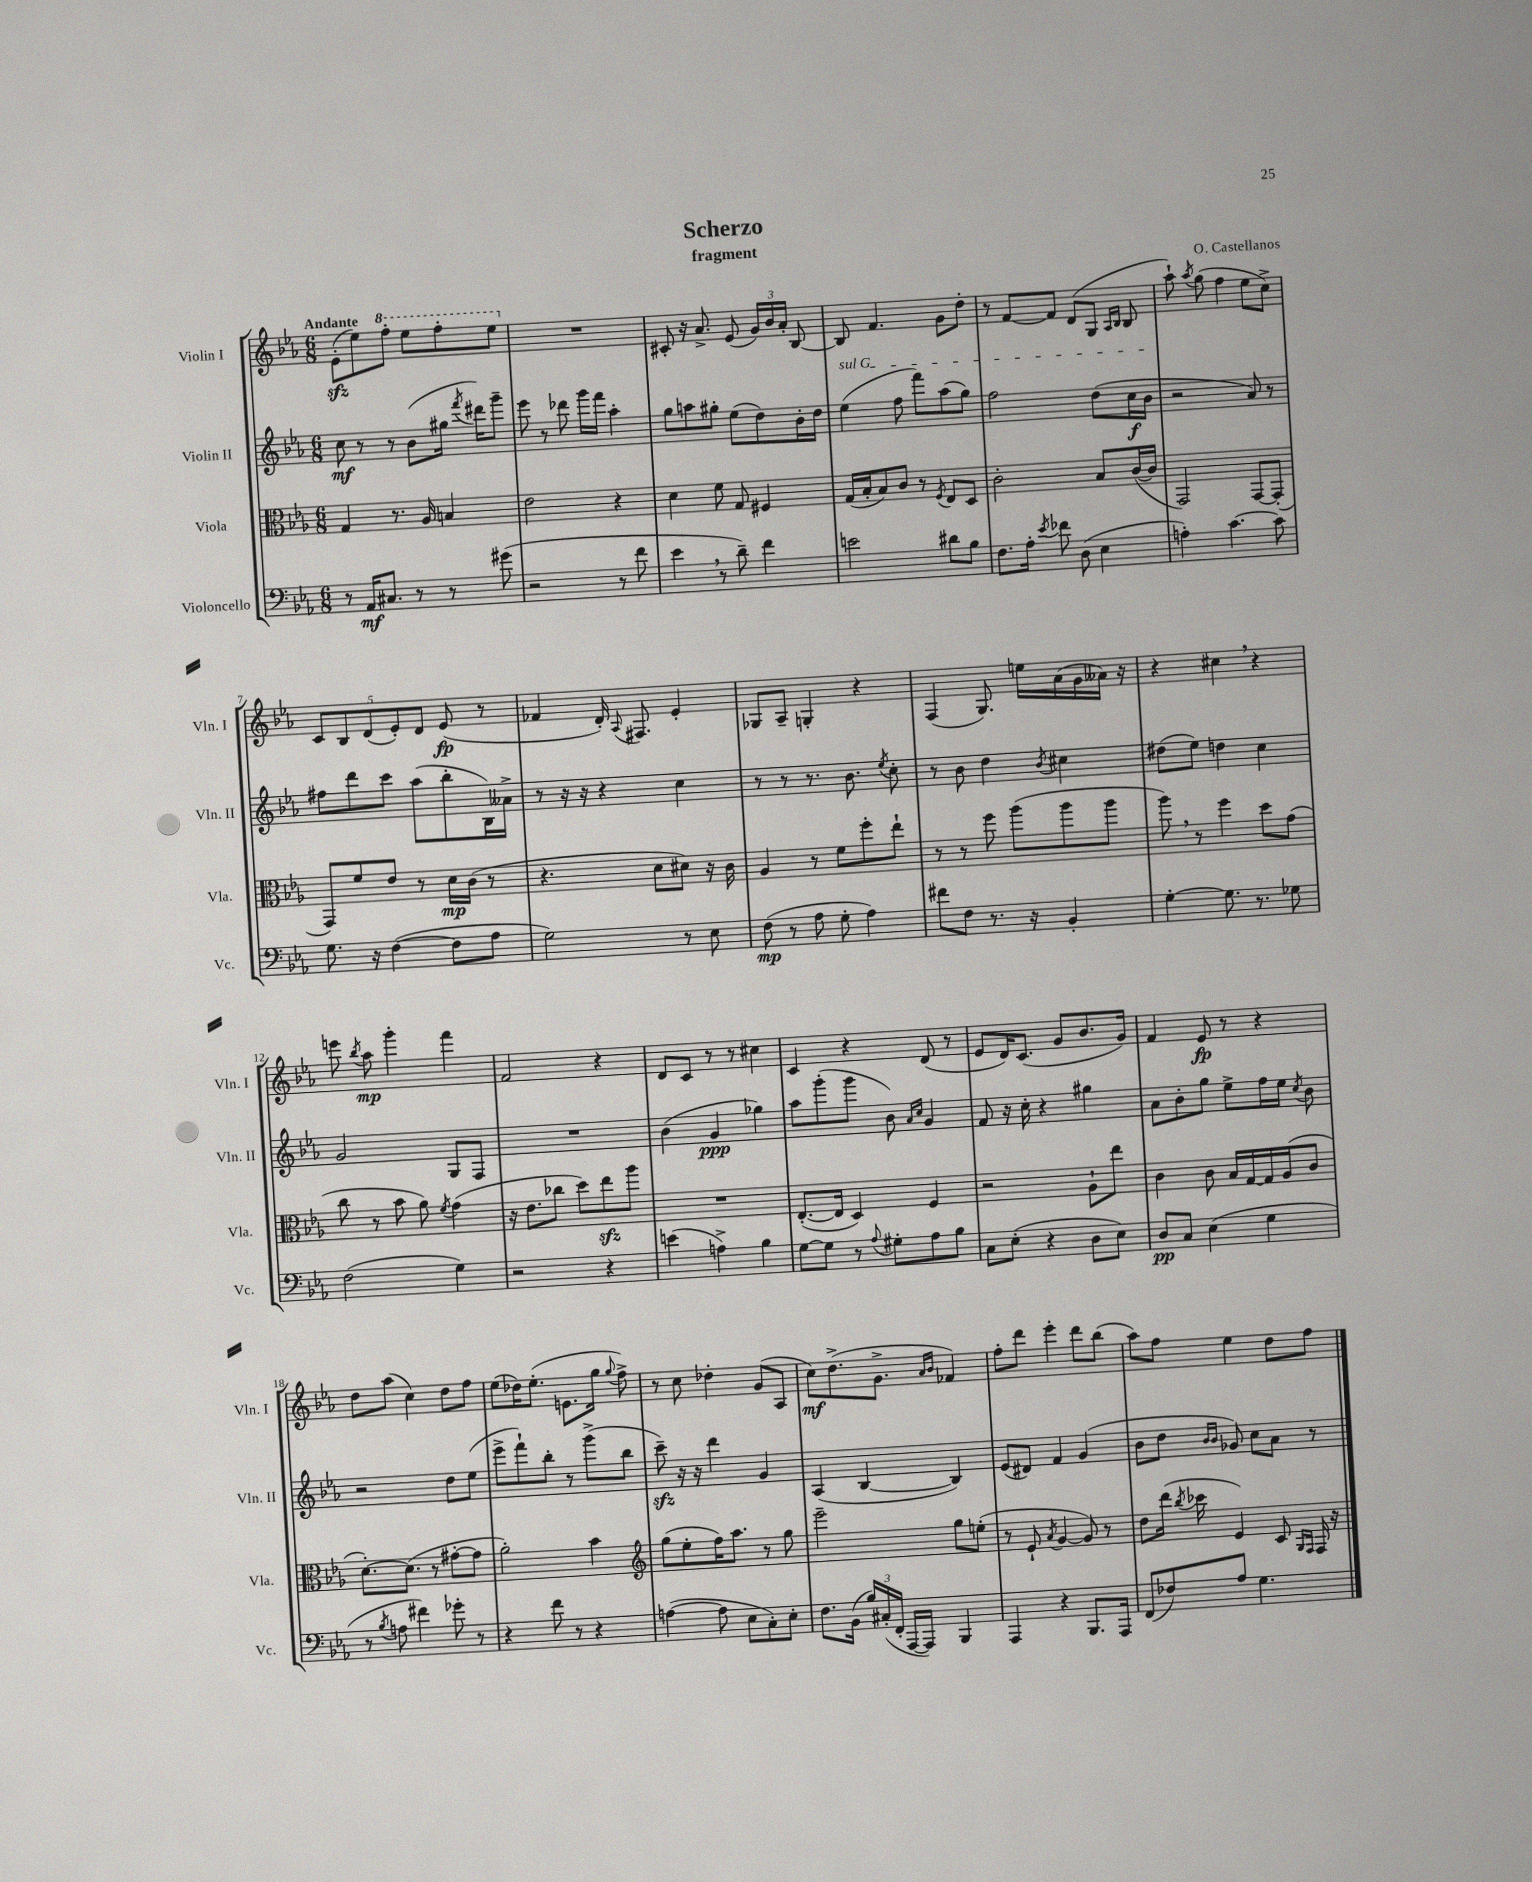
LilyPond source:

\header { title = "Scherzo" composer = "O. Castellanos" subtitle = "fragment" }
<<
\new StaffGroup <<
\new Staff = "s0" \with { instrumentName = "Violin I" shortInstrumentName = "Vln. I" } {
    \clef treble \key ees \major \numericTimeSignature \time 6/8 \tempo "Andante"
    \autoBeamOff ees'8[-.\sfz( ees''8) \ottava #1 f'''8]-. ees'''8[ f'''8-. ees'''8] \ottava #0 |
    R2. |
    cis'8-. r16 aes'8.-> ees'8( \tuplet 3/2 { g'16[) bes'16 aes'16]-. } bes8~ |
    bes8 f'4. g'8[ d''8]-. |
    r8 f'8[~ f'8] d'8[( g8] \grace { aes16[ bes16] } bes8 |
    aes''8-!) \acciaccatura { aes''8 } g''8( f''4 ees''8[ c''8]->) |
    \tuplet 5/4 { c'8[ bes8 d'8( ees'8-.) d'8] } ees'8\fp( r8 |
    fes'4 d'16-.) \appoggiatura { aes8 } fis8. ees'4-. |
    ges8[ aes8]-- g4-. r4 |
    f4( g8.) e''16[ aes'16( g'16 aeses'16]) r16 |
    r4 cis''4 \breathe r4 |
    e'''8 \acciaccatura { bes''8 } aes''8\mp g'''4-. f'''4 |
    f'2 r4 |
    d'8[ c'8] r8 r8 cis''4 |
    c'4 r4 d'8( r8 |
    ees'8[ d'16) c'8.]( g'8[ bes'8. g'16]) |
    f'4 ees'8\fp r8 r4 |
    d''8[ aes''8]( c''4) d''8[ f''8] |
    ees''8[( des''16) ees''8.]-.( e'8.[ g''16] \appoggiatura { g''8 } f''8->) |
    r8 c''8 des''4-. g'8[( aes8] |
    c''8[\mf) d''8.->( g'8.]-> \grace { aes'16[ bes'16] } fes'4) |
    f''8[-. d'''8] ees'''4-. d'''8[ bes''8]( |
    aes''8[) f''8] ees''4 d''8[ f''8] \bar "|." |
}
\new Staff = "s1" \with { instrumentName = "Violin II" shortInstrumentName = "Vln. II" } {
    \clef treble \key ees \major \numericTimeSignature \time 6/8
    \autoBeamOff c''8\mf r8 r8 bes'8[( gis''16] \acciaccatura { f'''8 } dis'''16[) g'''8]-- |
    ees'''8 r8 des'''8 g'''16[ f'''16] aes''4-. |
    g''8[ a''8 gis''8]-. ees''8[( d''8) bes'16-. d''16] |
    \once \override TextSpanner.bound-details.left.text = \markup { \italic "sul G" } ees''4\startTextSpan( f''8 f'''8[) aes''8( g''8]) |
    f''2 d''8[( c''16\f bes'16]\stopTextSpan |
    r2 aes'8) r8 |
    fis''8[ d'''8 c'''8] aes''8[( bes''8-. bes16) aeses'16]-> |
    r8 r16 r16 r4 c''4 |
    r8 r8 r8. bes'8. \acciaccatura { ees''8 } c''8-. |
    r8 bes'8 d''4 \acciaccatura { bes'8 } cis''4 |
    dis''8[( ees''8]) d''4 c''4 |
    g'2 g8[ f8] |
    R2. |
    bes'4( g'4\ppp ges''4) |
    aes''8[ g'''8-.( g'''8] bes'8) \grace { aes'16[ c''16] } g'4 |
    f'8 r16 c''16-. r4 gis''4 |
    aes'8[ bes'8-. g''8] ees''8[-> f''16 ees''16] \acciaccatura { c''8 } bes'8 |
    r2 d''8[ ees''8]( |
    ees'''8[-> f'''8-!) bes''8]-. r8 g'''8[->( bes''8] |
    c'''8--\sfz) r16 r16 d'''4 g'4 |
    aes4( bes4~ bes4) |
    ees'8[( dis'8]) f'4 g'4( |
    bes'8[ d''8] \grace { bes'16[ bes'16] } ges'8) c''8[ aes'8] r8 \bar "|." |
}
\new Staff = "s2" \with { instrumentName = "Viola" shortInstrumentName = "Vla." } {
    \clef alto \key ees \major \numericTimeSignature \time 6/8
    \autoBeamOff g4 r8. aes16 b4 |
    ees'2 r4 |
    d'4 f'8 g8 fis4 |
    g16[( bes16-. bes8) c'8] r8 \acciaccatura { f8 } ees8[ d8] |
    c'2-. bes8[ c'16~( c'16] |
    g,2) g,8[~ g,8]-.( |
    g,8[) f'8 ees'8] r8 d'16[\mp c'16]( r8 |
    r4. d'8[ dis'8]) r16 c'16 |
    aes4 r8 f'8[ f''8-. ees''8]-! |
    r8 r8 f''8 aes''8[( aes''8 aes''8] |
    aes''8) \breathe r8 f''4 d''8[ g'8]( |
    c''8 r8 bes'8 aes'8) \acciaccatura { f'8 } g'4( |
    r16 ees'8.[ ces''8] d''8[) ees''8\sfz aes''8] |
    R2. |
    ees8.[~-.( ees16] d4) f4 |
    r2 aes8[-! ees''8] |
    c'4 c'8 bes16[ g16~ g16 aes16( c'8] |
    d'8.[~-.) d'8.]( r8 gis'8[~-. gis'8] |
    aes'2-.) bes'4 |
    \clef treble g''8[( ees''8-. f''16) aes''8.] r8 g''8 |
    ees'''2-- g''8[ e''8]-.( |
    r8 ees'8-! \acciaccatura { aes'8 } g'4~ g'8) r8 |
    d''8[ d'''16]( \acciaccatura { bes''8 } ces'''16 ees'4) c'8 \grace { g16[ f16] } f16 r16 \bar "|." |
}
\new Staff = "s3" \with { instrumentName = "Violoncello" shortInstrumentName = "Vc." } {
    \clef bass \key ees \major \numericTimeSignature \time 6/8
    \autoBeamOff r8 aes,16[\mf cis8.] r8 r8 gis'8( |
    r2 r8 f'8 |
    ees'4 \breathe r8 d'8--) f'4 |
    e'2 dis'8[ bes8] |
    f8.[ aes16]-. \acciaccatura { ees'8 } fes'8 d8( ees4 |
    a4-.) c'4.~ c'8 |
    g8. r16 f4~( f8[ aes8] |
    g2) r8 ees8 |
    f8\mp( r8 aes8 g8-. aes4) |
    fis'8[ f8] r8. r16 bes,4-. |
    g4~-. g8. r8. ges8 |
    f2( g4) |
    r2 r4 |
    e'4( a4->) bes4 |
    g8[~ g8] r8 \appoggiatura { aes8 } gis8[-. aes8 bes8] |
    c8[ ees8]-.( r4 d8[ ees8]) |
    d8[\pp c8] ees4( g4 |
    r8 \acciaccatura { bes8 } a8 fis'4) ges'8-. r8 |
    r4 f'8 r8 r4 |
    a4~( a8 ees8[ c8-.) ees8]-. |
    f8.[ bes,16]( \tuplet 3/2 { bes16[) cis16-.( f,16]-. } aes,,16[~ aes,,16]) bes,,4 |
    aes,,4 r4 bes,,8.[ aes,,16] |
    f,8[( fes8) aes8] g4. \bar "|." |
}
>>
>>
